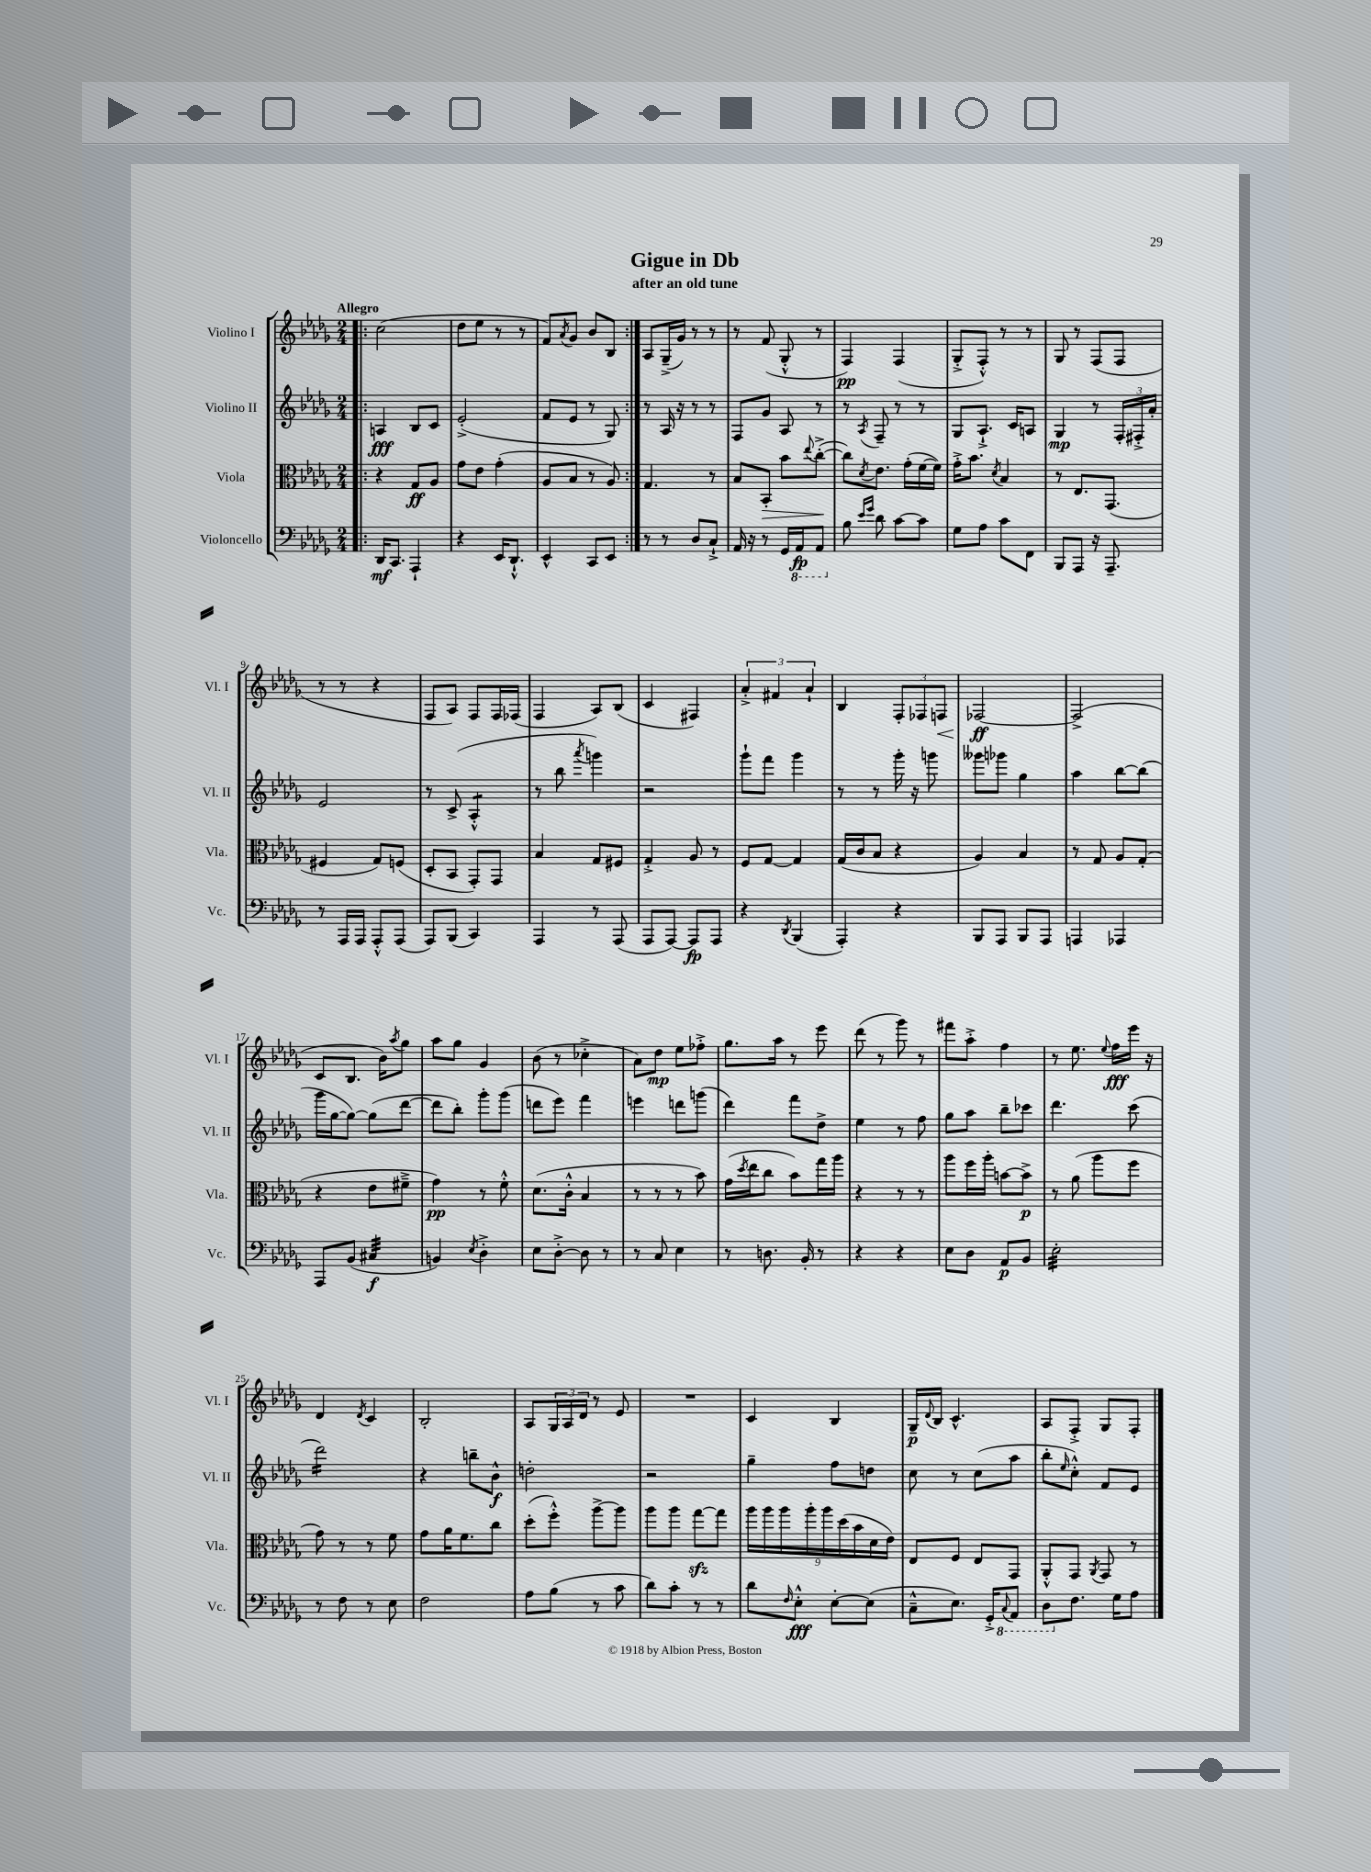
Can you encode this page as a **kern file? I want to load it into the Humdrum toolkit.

**kern	**kern	**kern	**kern
*staff4	*staff3	*staff2	*staff1
*clefF4	*clefC3	*clefG2	*clefG2
*k[b-e-a-d-g-]	*k[b-e-a-d-g-]	*k[b-e-a-d-g-]	*k[b-e-a-d-g-]
*M2/4	*M2/4	*M2/4	*M2/4
=!|:	=!|:	=!|:	=!|:
16DD-	4r	4A	(2cc
8.CC	.	.	.
4AAA-`	8G-	8B-	.
.	8A-	8c	.
=	=	=	=
4r	8g-	(2e-'^	8dd-
.	8e-	.	8ee-
16EE-	(4g-'	.	8r
8.DD-`^^	.	.	.
.	.	.	8r
=	=	=	=
4EE-^^	8A-	8f	8f)
.	.	.	8qa-
.	8B-	8e-	8g-
8CC	8r	8r	8b-
8EE-	8A-)	8G-)	8B-
=:|!	=:|!	=:|!	=:|!
8r	4.G-	8r	8A-
8r	.	16A-	(16G-~^
.	.	16r	16g-)
8D-	.	8r	8r
8C`^	8r	8r	8r
=	=	=	=
16AA-	8B-	8F	8r
16r	.	.	.
8r	8BB-'	8g-	(8f
16GG-	8b-	8A-	8G-'^^
16AAA-	.	.	.
.	8qqee-	.	.
8AAA-	([8cc'^	8r	8r
=	=	=	=
8B-	8cc])	8r	4F)
16qqe-	.	.	.
16qqg-	8qd-	8qA-	.
8d-	8.e-	8F~	.
[8c	.	8r	(4F
.	(16g-'	.	.
8c]	[16f	8r	.
.	16f])	.	.
=	=	=	=
8G-	16g-'^	8G-	8G-'^
.	8.b-	.	.
8A-	.	8.A-`^	8F'^^)
.	8qd-	.	.
8c	4B-	.	8r
.	.	16c	.
8FF	.	8A	8r
=	=	=	=
8BBB-	8r	4G-	8G-
8AAA-	8.E-	.	8r
16r	.	8r	(8F
8.AAA-~	(8.GG-	.	.
.	.	24F'	8F
.	.	24F#'^	.
.	.	24a-'	.
=	=	=	=
8r	4F#	2e-	8r
16AAA-	.	.	8r
16AAA-	.	.	.
8AAA-'^^	8G-)	.	4r
(8AAA-	(8F	.	.
=	=	=	=
8AAA-)	8D-'	8r	8F
(8BBB-	8BB-	(8c^	8A-)
4CC)	8GG-')	4A-'^^	8F
.	8GG-	.	16F
.	.	.	(16F-
=	=	=	=
4AAA-	4B-	8r	4F
.	.	8bb-	.
.	.	8qaaa-	.
8r	8G-	4ggg)	8A-)
(8AAA-	8F#	.	(8B-
=	=	=	=
8AAA-	4G-'^	2r	4c
[8AAA-)	.	.	.
8AAA-]	8A-	.	4F#)
8AAA-	8r	.	.
=	=	=	=
4r	8F	8ggg-`	6a-'^
.	[8G-	8fff	.
.	.	.	6f#
8qDD-	.	.	.
(4BBB-	4G-]	4ggg-	.
.	.	.	6a-`
=	=	=	=
4AAA-')	(16G-	8r	4B-
.	16c	.	.
.	8B-	8r	.
4r	4r	16ggg-'	12F'
.	.	16r	.
.	.	.	12F-
.	.	8ggg	.
.	.	.	12F
=	=	=	=
8BBB-	4A-)	8ggg--	[2F-
8AAA-	.	8ggg-	.
8BBB-	4B-	4gg-	.
8AAA-	.	.	.
=	=	=	=
4AAA	8r	4aa-	(2F-^]
.	8G-	.	.
4AAA-	8A-	[8bb-	.
.	(8G-'	(8bb-]	.
=	=	=	=
8AAA-	4r	16ggg-	8c
.	.	[16gg-	.
(8BB-	.	8gg-_)	8.B-
4C#	8e-	(8gg-]	.
.	.	.	16b-)
.	.	.	8qaa-
.	8f#~^	[8ddd-	8gg-
=	=	=	=
4BB)	4g-)	8ddd-]	8aa-
.	.	8bb-')	8gg-
8qE-	.	.	.
4D-'^	8r	8ggg-'	4g-
.	8f'^^	(8ggg-	.
=	=	=	=
8E-	(8.d-	8ddd	(8b-
[8D-'^	.	8eee-)	8r
.	16c'^^	.	.
8D-]	4B-	4fff	4cc-'^
8r	.	.	.
=	=	=	=
8r	8r	4eee	8a-)
8C	8r	.	8dd-
4E-	8r	8ddd	8ee-
.	8b-)	(8ggg	8ff-'^
=	=	=	=
8r	(16g-	4ddd-)	8.gg-
.	8qdd-	.	.
.	16ee-	.	.
8.D	8cc	.	.
.	.	.	16aa-
.	8b-)	8fff	8r
16BB-'	.	.	.
8r	16gg-	8dd-^	8eee-
.	16aa-	.	.
=	=	=	=
4r	4r	4ee-	(8ddd-
.	.	.	8r
4r	8r	8r	8ggg-)
.	8r	8ff	8r
=	=	=	=
8E-	8aa-	8gg-	8fff#
8D-	16ff	8aa-	8aa-'^
.	16aa-'	.	.
8AA-	[8b	8bb-~	4ff
8BB-	8b^]	8ccc-	.
=	=	=	=
2E-'	8r	4.ddd-	8r
.	(8a-	.	8.ee-
.	8aa-	.	.
.	.	.	8qqee-
.	.	.	16ff
.	8ff	(8ccc	16eee-
.	.	.	16r
=	=	=	=
8r	8g-)	2ddd-)	4d-
8F	8r	.	.
.	.	.	8qd-
8r	8r	.	4c
8E-	8f	.	.
=	=	=	=
2F	8g-	4r	2B-'
.	16a-	.	.
.	8.f	.	.
.	.	8bb~	.
.	8cc	8b-^^	.
=	=	=	=
8A-	(8dd-'	2dd'	8A-
(8B-	8ff'^^)	.	24G-
.	.	.	24A-
.	.	.	24d-
8r	[8aa-^	.	8r
8c	8aa-]	.	8e-
=	=	=	=
8d-)	8aa-	2r	2r
8c'	8aa-	.	.
8r	[8gg-	.	.
8r	8gg-]	.	.
=	=	=	=
8d-	18aa-	4gg-~	4c
.	18aa-	.	.
.	18aa-	.	.
16qqF	.	.	.
8E-'^^	.	.	.
.	18aa-'	.	.
.	18aa-	.	.
[8E-'	.	8ff	4B-
.	(18dd-	.	.
.	18b-	.	.
(8E-]	.	8dd	.
.	18d-	.	.
.	18e-)	.	.
=	=	=	=
8C~^^	8E-	8cc	16G-~
.	.	.	8qqd-
.	.	.	16B-
8.E-)	8F	8r	4.c^^
.	8E-	(8cc	.
16GG-'^	.	.	.
8qqCC	.	.	.
8AAA-	8GG-	8aa-	.
=	=	=	=
8DD-	8AA-'^^	8bb-'	8A-
.	.	16qqee-	.
8.F	8GG-	8cc'^^)	8F'^
.	8qAA-	.	.
.	8GG-	8f	8G-
16G-	.	.	.
8A-	8r	8e-	8F'
==	==	==	==
*-	*-	*-	*-
